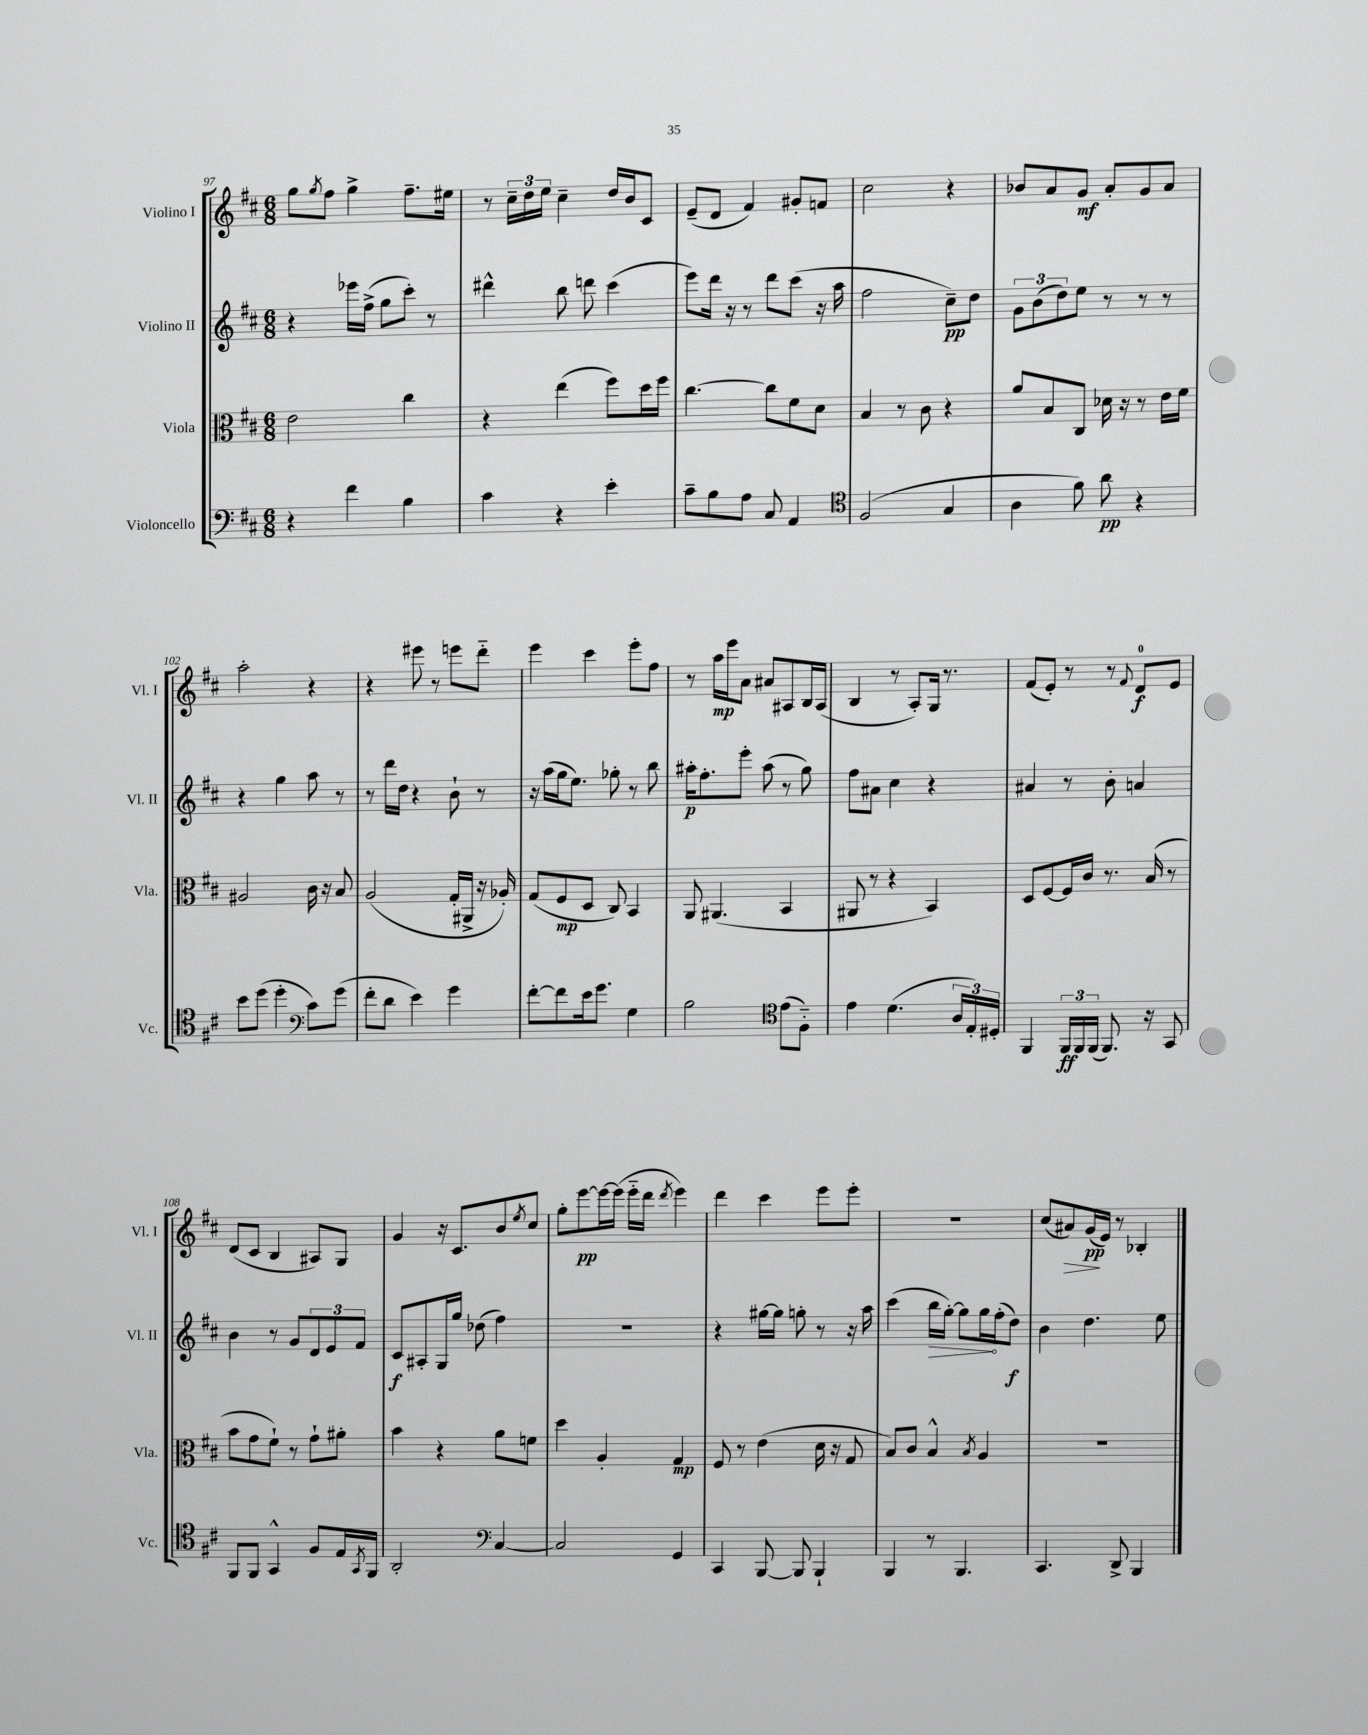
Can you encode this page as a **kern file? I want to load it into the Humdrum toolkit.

**kern	**dynam	**kern	**dynam	**kern	**dynam	**kern	**dynam
*part4	*part4	*part3	*part3	*part2	*part2	*part1	*part1
*staff4	*staff4	*staff3	*staff3	*staff2	*staff2	*staff1	*staff1
*I"Violoncello	*	*I"Viola	*	*I"Violino II	*	*I"Violino I	*
*I'Vc.	*	*I'Vla.	*	*I'Vl. II	*	*I'Vl. I	*
*clefF4	*	*clefC3	*	*clefG2	*	*clefG2	*
*k[f#c#]	*	*k[f#c#]	*	*k[f#c#]	*	*k[f#c#]	*
*M6/8	*	*M6/8	*	*M6/8	*	*M6/8	*
=97	=97	=97	=97	=97	=97	=97	=97
4r	.	2e\	.	4r	.	8gg\L	.
.	.	.	.	.	.	8qgg/	.
.	.	.	.	.	.	8ff#\J	.
4f#\	.	.	.	16eee-X\LL	.	4gg^\	.
.	.	.	.	(16ff#^\JJ	.	.	.
.	.	.	.	8gg\L	.	.	.
4B\	.	4cc#\	.	8ccc#'\J)	.	8.ff#~\L	.
.	.	.	.	8r	.	.	.
.	.	.	.	.	.	16ee#X\Jk	.
=98	=98	=98	=98	=98	=98	=98	=98
4c#\	.	4r	.	4ddd#X^^\	.	8r	.
.	.	.	.	.	.	24cc#~\LL	.
.	.	.	.	.	.	24dd\	.
.	.	.	.	.	.	24ee\JJ	.
4r	.	(4ee\	.	8bb\	.	4cc#~\	.
.	.	.	.	8dddn\	.	.	.
4e'\	.	8ff#\L)	.	(4ccc#\	.	16dd/LL	.
.	.	.	.	.	.	16b/J	.
.	.	16dd\L	.	.	.	8c#/J	.
.	.	16ff#\JJ	.	.	.	.	.
=99	=99	=99	=99	=99	=99	=99	=99
8c#~\L	.	[4.cc#\	.	8eee\L)	.	(8e~/L	.
8B\	.	.	.	16ddd\Jk	.	8d/J	.
.	.	.	.	16r	.	.	.
8A\J	.	.	.	8r	.	4f#/)	.
8C#/	.	8cc#\L]	.	8ddd\L	.	.	.
4AA/	.	8f#\	.	(8ccc#\J	.	8g#X'/L	.
.	.	8d\J	.	16r	.	8fn/J	.
.	.	.	.	16aa\	.	.	.
=100	=100	=100	=100	=100	=100	=100	=100
*clefC4	*	*	*	*	*	*	*
(2F#/	.	4B/	.	2ff#\	.	2cc#\	.
.	.	8r	.	.	.	.	.
.	.	8c#\	.	.	.	.	.
4G/	.	4r	.	8cc#~\L)	pp	4r	.
.	.	.	.	8dd\J	.	.	.
=101	=101	=101	=101	=101	=101	=101	=101
4A\	.	8a/L	.	12g\L	.	8b-X/L	.
.	.	.	.	(12b\	.	.	.
.	.	8B/	.	.	.	8a/	.
.	.	.	.	12dd\)	.	.	.
8f#\)	.	8C#/J	.	8ee\J	.	8g/J	mf
8a\	pp	16d-X\	.	8r	.	8a'/L	.
.	.	16r	.	.	.	.	.
4r	.	8r	.	8r	.	8g/	.
.	.	16e\LL	.	8r	.	8a/J	.
.	.	16f#\JJ	.	.	.	.	.
!!LO:LB:g=z
=102	=102	=102	=102	=102	=102	=102	=102
8b\L	.	2A#X/	.	4r	.	2aa'\	.
(8dd\J	.	.	.	.	.	.	.
4dd'\	.	.	.	4gg\	.	.	.
*clefF4	*	*	*	*	*	*	*
8c#\L)	.	16c#\	.	8aa\	.	4r	.
.	.	16r	.	.	.	.	.
(8g\J	.	8B/	.	8r	.	.	.
=103	=103	=103	=103	=103	=103	=103	=103
8f#'\L	.	(2A/	.	8r	.	4r	.
8d\J	.	.	.	16ddd\LL	.	.	.
.	.	.	.	16dd\JJ	.	.	.
4e\)	.	.	.	4r	.	8eee#X\	.
.	.	.	.	.	.	8r	.
4g\	.	16G'/LL	.	8b`\	.	8eeen\L	.
.	.	16AA#X^/JJ	.	.	.	.	.
.	.	16r	.	8r	.	8ddd\J	.
.	.	16A-X'/)	.	.	.	.	.
=104	=104	=104	=104	=104	=104	=104	=104
[8f#'\L	.	(8G/L	.	16r	.	4eee\	.
.	.	.	.	(16aa\LL	.	.	.
8f#\]	.	8F#/	mp	16gg\J	.	.	.
.	.	.	.	8.ee\J)	.	.	.
16e\k	.	8D/J	.	.	.	4ccc#\	.
8.g\J	.	.	.	.	.	.	.
.	.	8C#/)	.	8gg-X'\	.	.	.
4G\	.	4BB/	.	8r	.	8eee'\L	.
.	.	.	.	8bb\	.	8ff#\J	.
=105	=105	=105	=105	=105	=105	=105	=105
2B\	.	8AA/	.	16aa#X'\KL	p	8r	.
.	.	.	.	8.ff#'\	.	.	.
.	.	(4.AA#X/	.	.	.	16aa\LL	mp
.	.	.	.	.	.	16eee\J	.
.	.	.	.	8eee'\J	.	8a\J	.
.	.	.	.	(8aa#\	.	8a#X/L	.
*clefC4	*	*	*	*	*	*	*
(8e\L	.	4BB/	.	8r	.	8A#X/	.
8F#\J)	.	.	.	8gg\)	.	16B/L	.
.	.	.	.	.	.	(16A#/JJ	.
=106	=106	=106	=106	=106	=106	=106	=106
4e\	.	8AA#X/	.	8ff#\L	.	4B/	.
.	.	8r	.	8a#X\J	.	.	.
(4.d\	.	4r	.	4cc#\	.	8r	.
.	.	.	.	.	.	8A'/L)	.
.	.	4BB/)	.	4r	.	16G/Jk	.
.	.	.	.	.	.	8.r	.
24A/LL	.	.	.	.	.	.	.
24E'/)	.	.	.	.	.	.	.
24D#X'/JJ	.	.	.	.	.	.	.
=107	=107	=107	=107	=107	=107	=107	=107
4FF#/	.	8D/L	.	4a#X/	.	(8f#/L	.
.	.	[8F#/	.	.	.	8e'/J)	.
24FF#/LL	ff	16F#/L]	.	8r	.	8r	.
24FF#/	.	.	.	.	.	.	.
.	.	16c#/JJ	.	.	.	.	.
(24FF#/JJ	.	.	.	.	.	.	.
8.FF#/)	.	8.r	.	8b'\	.	8r	.
.	.	.	.	.	.	8qqf#/	.
.	.	.	.	4an/	.	8d/L	f
16r	.	(16B/	.	.	.	.	.
8GG/	.	8r	.	.	.	8e/J	.
!!LO:LB:g=z
=108	=108	=108	=108	=108	=108	=108	=108
8FF#/L	.	8b\L	.	4b\	.	(8d/L	.
8FF#/J	.	8g\	.	.	.	8c#/J	.
4GG^^/	.	8f#`\J)	.	8r	.	4B/	.
.	.	8r	.	8g/L	.	.	.
8F#/L	.	8g`\L	.	12d/	.	8A#X/L)	.
.	.	.	.	12e/	.	.	.
16E/L	.	8a#X'\J	.	.	.	8G/J	.
.	.	.	.	12f#/J	.	.	.
8qGG/	.	.	.	.	.	.	.
16FF#/JJ	.	.	.	.	.	.	.
=109	=109	=109	=109	=109	=109	=109	=109
2AA'/	.	4b\	.	8c#/L	f	4g/	.
.	.	.	.	8A#X'/	.	.	.
.	.	4r	.	16G/L	.	16r	.
.	.	.	.	16gg/JJ	.	8.c#/L	.
.	.	.	.	(8dd-X\	.	.	.
*clefF4	*	*	*	*	*	*	*
[4C#/	.	8a\L	.	4ff#\)	.	8b/	.
.	.	.	.	.	.	8qee/	.
.	.	8fn\J	.	.	.	8cc#/J	.
=110	=110	=110	=110	=110	=110	=110	=110
2C#/]	.	4dd\	.	2.r	.	8gg'\L	.
.	.	.	.	.	.	[8eee\	pp
.	.	4A'/	.	.	.	16eee\L_	.
.	.	.	.	.	.	(16eee\JJ]	.
.	.	.	.	.	.	16eee\LL	.
.	.	.	.	.	.	16ddd\JJ	.
.	.	.	.	.	.	8qddd/	.
4GG/	.	4G/	mp	.	.	4eee\)	.
=111	=111	=111	=111	=111	=111	=111	=111
4CC#/	.	8F#/	.	4r	.	4ddd\	.
.	.	8r	.	.	.	.	.
[8BBB/	.	(4e\	.	[16gg#X\LL	.	4ccc#\	.
.	.	.	.	16gg#\JJ]	.	.	.
8BBB/]	.	.	.	8ggn'\	.	.	.
4BBB`/	.	16d\	.	8r	.	8eee\L	.
.	.	16r	.	.	.	.	.
.	.	8G/	.	16r	.	8eee'\J	.
.	.	.	.	16aa\	.	.	.
=112	=112	=112	=112	=112	=112	=112	=112
4BBB/	.	8B/L)	.	(4ccc#\	.	2.r	.
.	.	8c#/J	.	.	.	.	.
!	!	!	!	!	!LO:HP:b	!	!
8r	.	4B^^/	.	16bb\LL	>	.	.
.	.	.	.	[16gg'\JJ)	.	.	.
4.BBB/	.	.	.	8gg\L]	.	.	.
.	.	8qB/	.	.	.	.	.
.	.	4A/	.	16gg\L	.	.	.
.	.	.	.	(16ff#'\J	]	.	.
.	.	.	.	8dd\J)	f	.	.
=113	=113	=113	=113	=113	=113	=113	=113
4.CC#/	.	2.r	.	4b\	.	(8cc#/L	.
!	!	!	!	!	!	!	!LO:HP:b
.	.	.	.	.	.	8a#X/)	>
.	.	.	.	4.dd\	.	(16g/L	pp
.	.	.	.	.	.	16e/JJ)	]
8DD^/	.	.	.	.	.	8r	.
4BBB/	.	.	.	.	.	4B-X'/	.
.	.	.	.	8ee\	.	.	.
==	==	==	==	==	==	==	==
*-	*-	*-	*-	*-	*-	*-	*-
